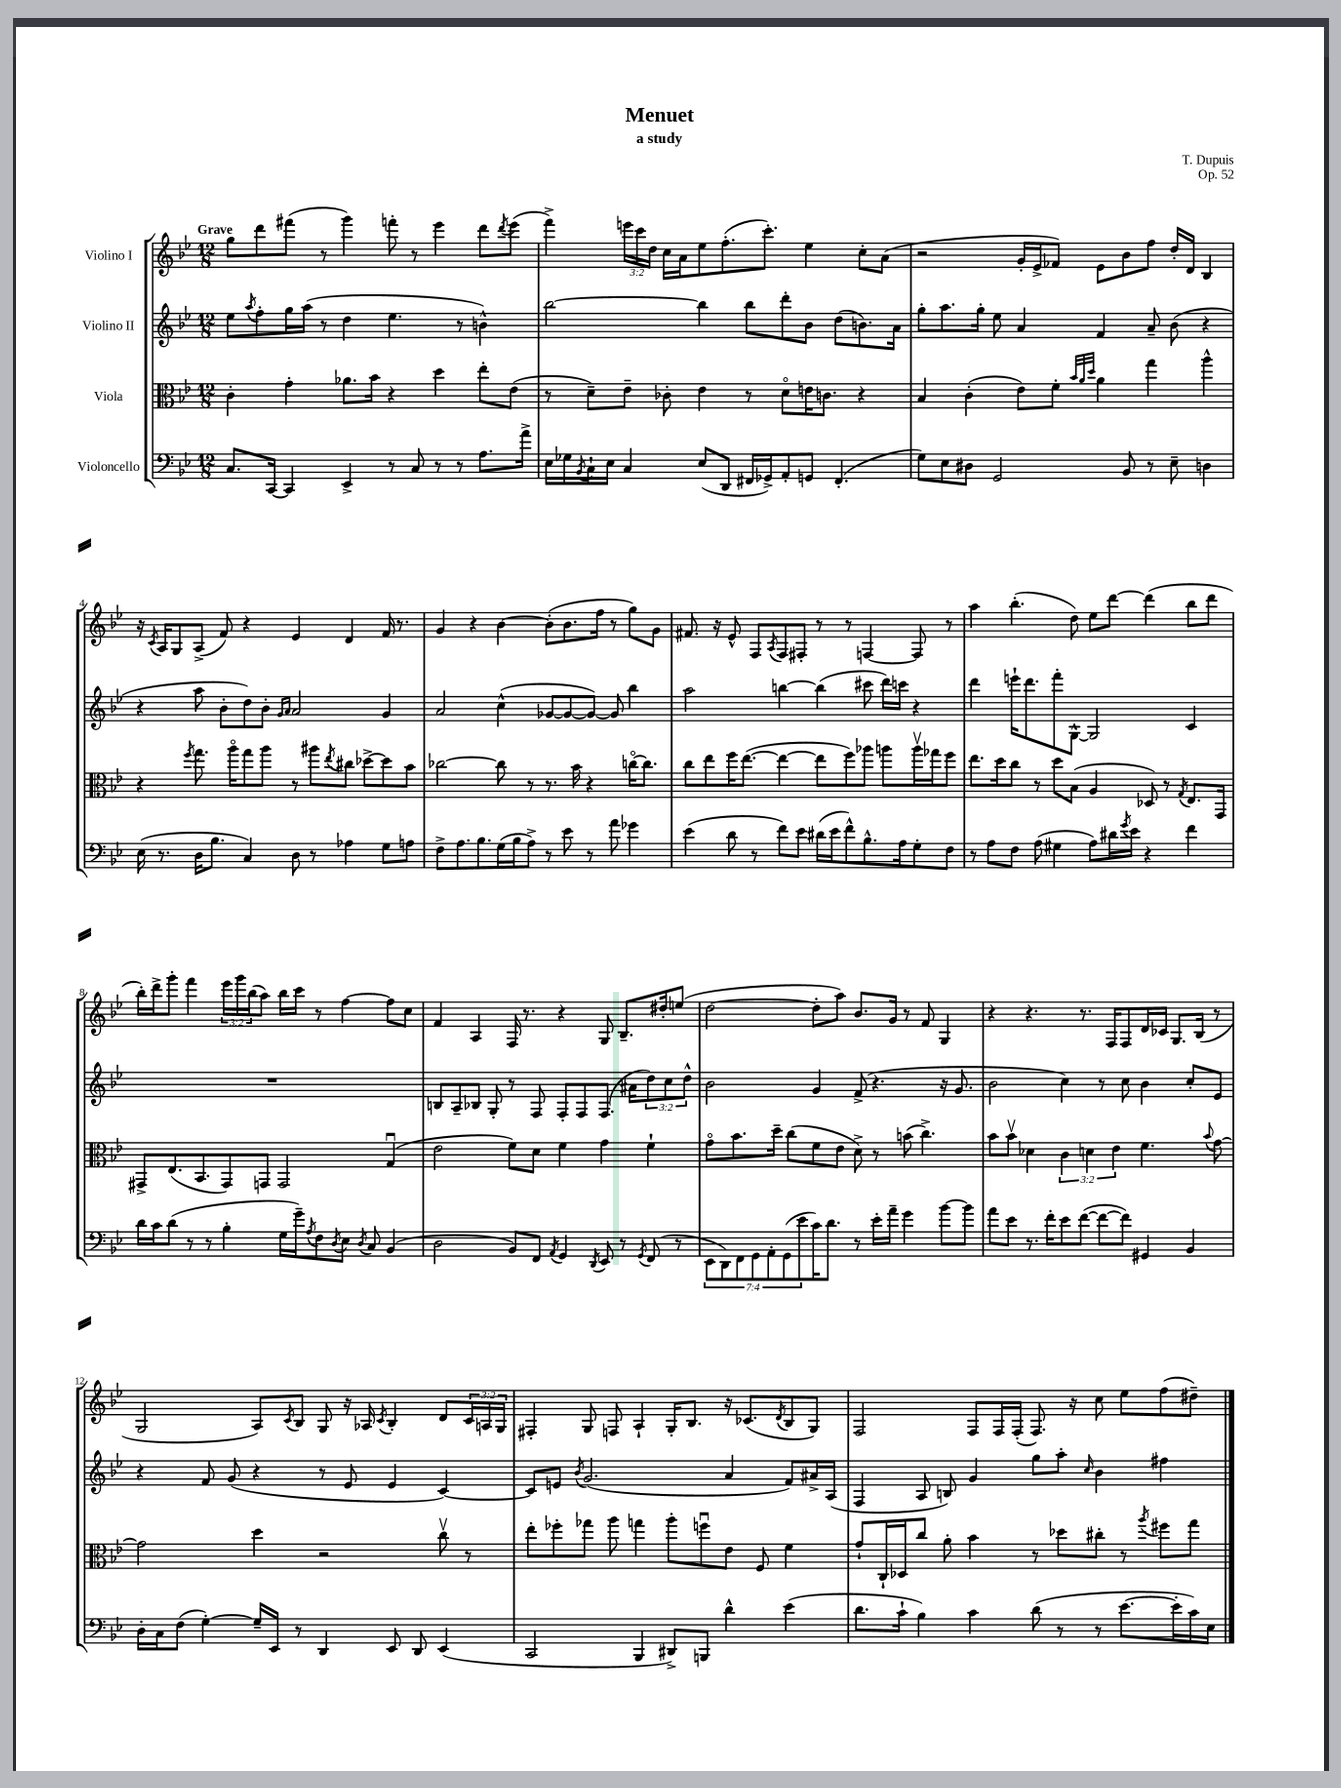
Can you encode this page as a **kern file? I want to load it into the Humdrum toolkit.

**kern	**kern	**kern	**kern
*staff4	*staff3	*staff2	*staff1
*clefF4	*clefC3	*clefG2	*clefG2
*k[b-e-]	*k[b-e-]	*k[b-e-]	*k[b-e-]
*M12/8	*M12/8	*M12/8	*M12/8
8.C/L	4c'\	8ee-\L	8gg\L
.	.	8qaa/	.
.	.	8ff'\	8ddd\
[16CC/Jk	.	.	.
4CC/]	4g'\	16gg\L	(8fff#\J
.	.	(16aa\JJ	.
.	.	8r	8r
4EE-^/	8.a-\L	4dd\	4ggg\)
.	16b-\Jk	.	.
8r	4r	4.ee-\	8fff'\
8C/	.	.	8r
8r	4dd\	.	4eee-\
8r	.	8r	.
8.A\L	8ee-'\L	4b^^\)	8ddd\L
.	.	.	8qddd/
.	(8e-\J	.	(8eee-\J
16a^\Jk	.	.	.
=	=	=	=
16E-\LL	8r	[2bb-\	4fff^\)
16G-\	.	.	.
8qBB-/	.	.	.
16C`\	8d~\L)	.	.
16E-\JJ	.	.	.
4C/	8e-~\J	.	24eee\LL
.	.	.	24ccc\
.	.	.	24dd\JJ
.	8c-'\	.	16cc\LL
.	.	.	16a\J
(8E-/L	4e-\	4bb-\]	8ee-\
8DD/J	.	.	(8.ff'\
16FF#/LL	8r	8bb-\L	.
16GG-^/J)	.	.	8.ccc'\J)
8AA'/	8do\L	8ddd'\	.
8GG/J	16e\K	8b-\J	4ee-\
.	8.c\J	.	.
(4.FF#'/	.	(8dd\L	.
.	4r	8.b\)	8cc'\L
.	.	.	(8a\J
.	.	16a\Jk	.
=	=	=	=
8G\L)	4B-/	8gg'\L	2r
8E-\	.	8.aa\	.
8D#\J	(4c'\	.	.
.	.	16gg'\Jk	.
2GG/	.	8ee-\	.
.	8e-\L)	4a/	16g'/LL
.	.	.	16e-^/J
.	8f'\J	.	8f-/J)
.	32qqb-/LLL	.	.
.	32qqa/	.	.
.	32qqdd/JJJ	.	.
.	4a\	4f/	8e-\L
8BB-/	.	.	8b-\
8r	4gg\	8a~/	8ff\J
8E-~\	.	(8b-\	16dd'/LL
.	.	.	16d/JJ
4D\	4aa^^\	4r	4B-/
=	=	=	=
(16E-\	4r	4r	16r
.	.	.	8qc/
8.r	.	.	16A/LK
.	.	.	8G/
.	8qff/	.	.
16D\LK	8.gg\	8aa\	(8A^/J
8.B-\J	.	.	.
.	.	8b-'\L	8f/)
.	16aao\LK	.	.
4C/)	8gg\	8dd\)	4r
.	8aa\J	8b-'\J	.
.	.	16qqg/LL	.
.	.	16qqa/JJ	.
8D\	8r	2a/	4e-/
8r	8aa#\L	.	.
.	8qee-/	.	.
4A-\	8cc#\J	.	4d/
.	[8dd-^\L	.	.
8G\L	8dd-\]	4g/	16f/
.	.	.	8.r
8A\J	8b-\J	.	.
=	=	=	=
8F^\L	[2cc-\	2a/	4g/
8.A\	.	.	.
.	.	.	4r
8.B-\	.	.	.
(16G\L	8cc-\]	(4cc^^\	[4b-\
16B-\J	.	.	.
8A^\J)	8r	.	.
8r	8.r	[8g-/L	(8b-'\]L
8e-\	.	8g-/_	8.b-\
.	16b-\	.	.
8r	4r	8g-/_J)	.
.	.	.	16ff\Jk
8a\	.	8g-/]	8r
4g-\	[16cco\LK	4bb-\	8gg\L)
.	8.cc\]J	.	.
.	.	.	8g\J
=	=	=	=
(4e-\	8cc\L	2aa\	8.f#/
.	8ee-\	.	.
.	.	.	16r
8d\	16ff\K	.	8e-^^/
.	([8.ee-\J	.	.
8r	.	.	8F/L
.	.	.	8qA/
8f\L)	4ee-\_	[4bb\	8F/
8e-\J	.	.	8F#'/J
(16d#\LL	8ee-\]L	(4bb\]	8r
16e-\J	.	.	.
8f^^\)	8ff\)	.	8r
8.B-^^\	8aa-\J	8ccc#\	[4F/
.	8aa\L	16ddd\LL)	.
16A\k	.	16ccc\JJ	.
8G'\	16aav\L	4r	8F/]
.	16gg-\J	.	.
8F\J	8ff\J	.	8r
=	=	=	=
8r	8.ee-\L	4ddd\	4aa\
8A\L	.	.	.
.	16dd\k	.	.
8F\J	8cc\J	16eee`\LK	(4.bb-'\
.	.	8.ddd\	.
(8A\	8r	.	.
4G#\	8dd\L	8fff'\	.
.	(8B-\J	[8G^^\J	8dd\)
8A\L)	4A/	2G/]	8ee-\L
16d#\L	.	.	[8ddd\J
8qg/	.	.	.
16e-\JJ	.	.	.
4r	8D-/)	.	(4ddd\]
.	8r	.	.
.	8qG/	.	.
4f\	8.E-/L	4c/	8bb-\L
.	.	.	8ddd\J
.	16GG/Jk	.	.
=	=	=	=
16d\LL	8GG#^/L	1.r	16bb-'\LL)
16c\J	.	.	16ddd^\J
(8d\J	(8.E-/	.	8ggg'\J
8r	.	.	4fff\
.	8.BB-/	.	.
8r	.	.	.
4B-'\	8GG#/)	.	24eee-\LL
.	.	.	24ggg\
.	.	.	(24bb-\J
.	8GG/J	.	8aa\J)
16G\LL	2GG/	.	16bb-\LL
16g~\J)	.	.	16ccc\JJ
8qA/	.	.	.
8F\	.	.	8r
8qD/	.	.	.
8E-\J	.	.	[4ff\
8qD/	.	.	.
8C/	.	.	.
(4BB-/	(4Gu/	.	8ff\]L
.	.	.	8cc\J
=	=	=	=
2D\	2e-\	8B/L	4f/
.	.	8A~/	.
.	.	8B-/J	4A/
.	.	8G'/	.
8BB-/L)	8f\L)	8r	16F/
.	.	.	8.r
8FF/J	8d\J	8F/	.
8qAA/	.	.	.
4GG/	4f\	8F'/L	4r
.	.	8F/	.
8qDD/	.	.	.
8EE-/	4g\	(8.F/J	8G/
8r	.	.	8.B-~/L
.	.	16a#\LK	.
8qGG/	.	.	.
(8FF/	4f`\	12dd\)	.
.	.	.	16dd#'/k
.	.	12cc\	.
8r	.	.	(8ee/J
.	.	12dd^^\J	.
=	=	=	=
14EE-\L	8go\L	2b-\	[2dd\
14DD\)	.	.	.
.	8.b-\	.	.
14FF\	.	.	.
14GG\	.	.	.
14AA'\	.	.	.
.	16dd~\Jk	.	.
(14GG\	.	.	.
.	(8cc\L	.	.
14e-\	.	.	.
16c\K)	8f\	4g/	8dd'\]L
8.d\J	.	.	.
.	8e-\J	.	8aa\J)
8r	8d^\)	(8f^/	8.b-/L
16e-'\LL	8r	4.r	.
16a~\JJ	.	.	16g/Jk
4g\	(8b\	.	8r
.	4.cc^\)	.	8f/
[8b-\L	.	16r	4G/
.	.	8.g/	.
8b-\]J	.	.	.
=	=	=	=
8a\L	8b-\L	2b-\	4r
8e-\J	8b-v\J	.	.
8.r	4d-\	.	4.r
16f'\LK	.	.	.
8e-\	6c\	4cc\)	.
([8f\J	.	.	8.r
.	6d\	.	.
8f\_L	.	8r	.
.	.	.	16F/LK
.	6e-\	.	.
8f\]J)	.	8cc\	8F/
4GG#/	4.f\	4b-\	16d/L
.	.	.	16c-/JJ
.	.	.	8.G/L
4BB-/	.	8cc'/L	.
.	.	.	(16B-/Jk
.	8qqb-/	.	.
.	[8g\	8e-/J	8r
=	=	=	=
16D'\LL	2g\]	4r	2G/
16C\J	.	.	.
(8F\J	.	.	.
[4G'\)	.	8f/	.
.	.	(8g/	.
16G~/]LL	4dd\	4r	8A/L)
16EE-/JJ	.	.	.
.	.	.	8qc/
8r	.	.	8B-/J
4DD/	2r	8r	8G/
.	.	8e-/	16r
.	.	.	16A-/
.	.	.	8qc/
8EE-/	.	4e-/	4B-'/
8DD/	.	.	.
(4EE-/	8ccv\	[4c/)	8d/L
.	8r	.	24c/L
.	.	.	24A/
.	.	.	24G/JJ
=	=	=	=
2CC/	8ee-'\L	8c/]L	4F#'/
.	8ff-'\	8e/J	.
.	.	8qb-/	.
.	8gg-\J	(2.g/	8G/
.	8aa\	.	8F/
4BBB-/	4gg\	.	4A`/
8DD#^/L)	8aa'\L	.	16G'/LK
.	.	.	8.B-/J
8BBB/J	8ffu\	.	.
4d^^\	8e-\J	4a/	16r
.	.	.	(8.c-/L
.	8F/	.	.
.	.	.	8qd/
(4e-\	4f\	8f/L)	8B-/
.	.	16a#^/L	8G/J)
.	.	(16A/JJ	.
=	=	=	=
8.d\L	8g`/L	4F/	2F/
.	16C`/L	.	.
16c`\Jk	16D-/J	.	.
4B-\)	8cc/J	8A/	.
.	8a'\	8B/)	.
4c\	4b-\	4g/	8F/L
.	.	.	16F/L
.	.	.	(16F'/JJ
(8d\	8r	8gg\L	8.F/)
8r	8dd-\L	8aa'\J	.
.	.	.	16r
.	.	16qqcc/	.
8r	8cc#'\J	4b-\	8cc\
[8.e-\L	8r	.	8ee-\L
.	8qaa/	.	.
.	8ff#\L	4ff#\	(8ff\
16e-'\]L	.	.	.
16c\)	8gg\J	.	8dd#~\J)
16E-\JJ	.	.	.
==	==	==	==
*-	*-	*-	*-
